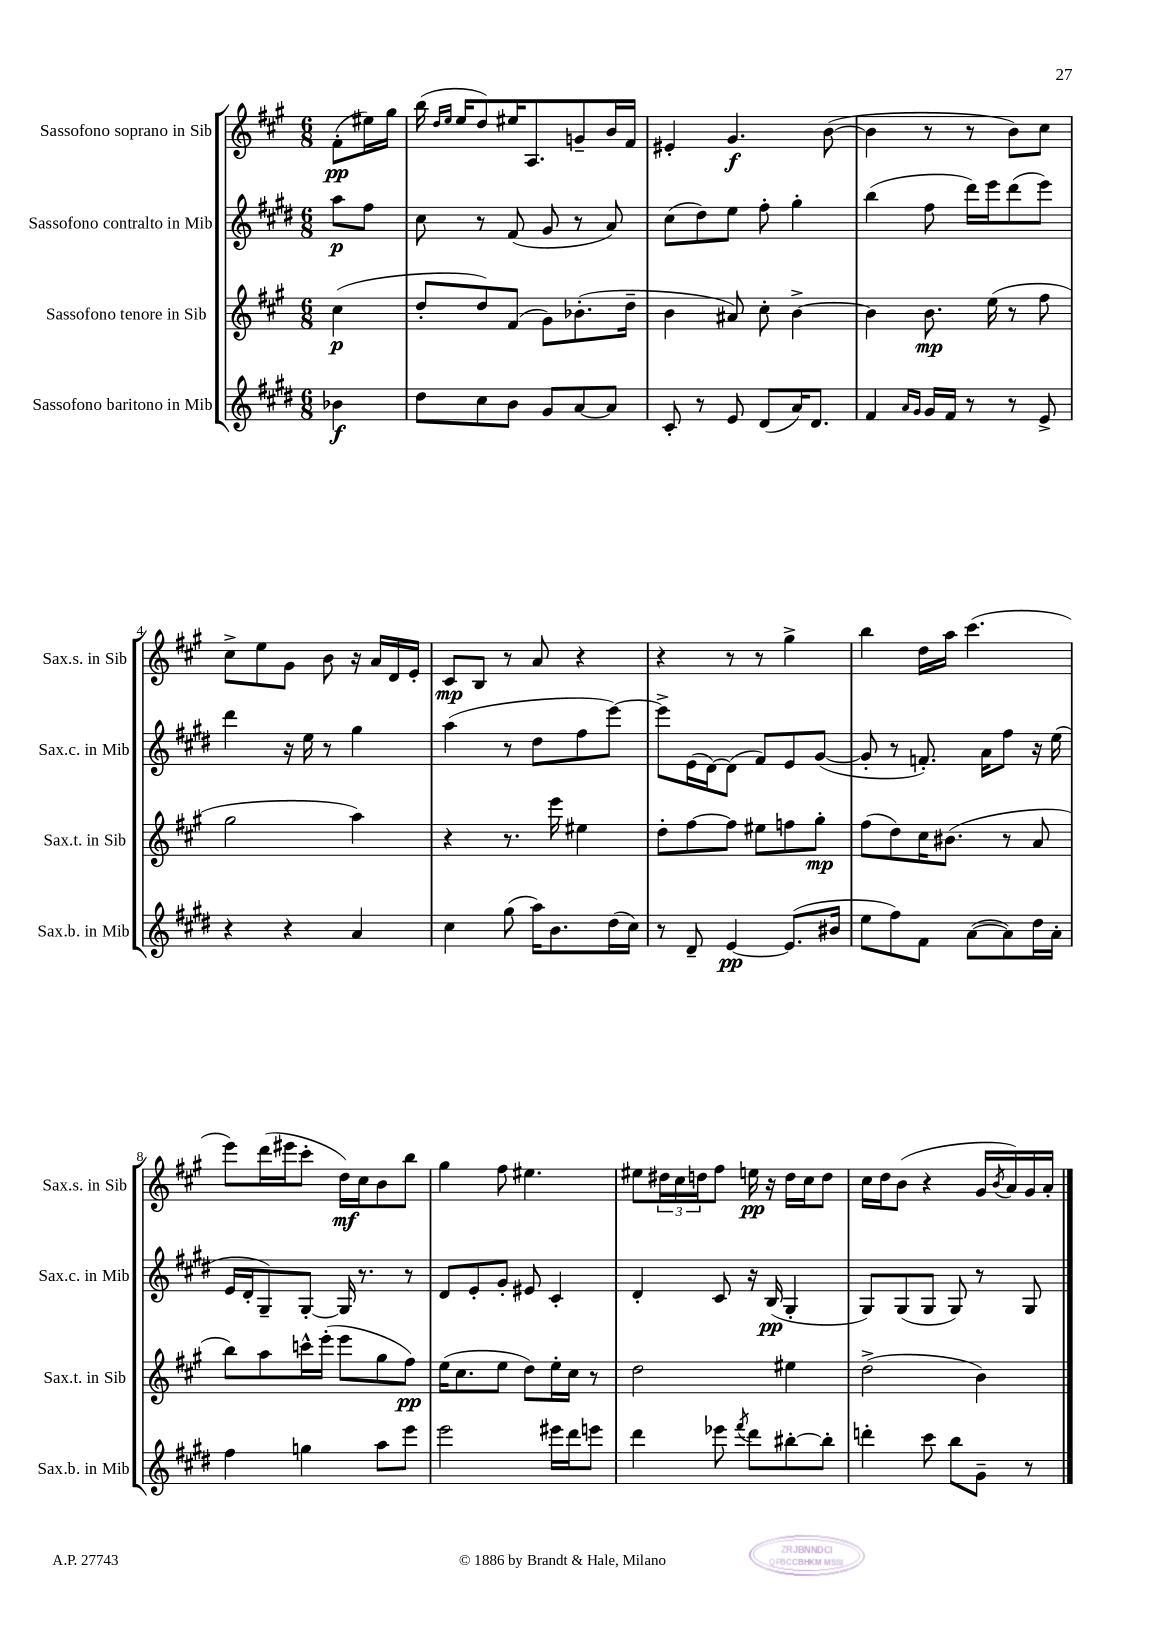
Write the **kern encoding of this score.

**kern	**kern	**kern	**kern
*staff4	*staff3	*staff2	*staff1
*clefG2	*clefG2	*clefG2	*clefG2
*k[f#c#g#d#]	*k[f#c#g#]	*k[f#c#g#d#]	*k[f#c#g#]
*M6/8	*M6/8	*M6/8	*M6/8
4b-	(4cc#	8aa	(8f#'
.	.	8ff#	16ee#)
.	.	.	16gg#
=	=	=	=
8dd#	8dd'	8cc#	(16bb
.	.	.	16qqdd
.	.	.	16qqee
.	.	.	16ee
8cc#	8dd)	8r	8dd)
8b	(8f#	(8f#	16ee#
.	.	.	8.A
8g#	8g#)	8g#	.
[8a	(8.b-'	8r	8g~
8a]	.	8a)	16b
.	16dd~	.	16f#
=	=	=	=
8c#'	4b	(8cc#	4e#'
8r	.	8dd#)	.
8e	8a#)	8ee	4.g#
(8d#	8cc#'	8ff#'	.
16a)	[4b^	4gg#'	.
8.d#	.	.	.
.	.	.	([8b
=	=	=	=
4f#	4b]	(4bb	4b]
16qqa	.	.	.
16qqg#	.	.	.
16g#	8.b	8ff#	8r
16f#	.	.	.
8r	.	16ddd#)	8r
.	(16ee	16eee	.
8r	8r	(8ddd#	8b)
8e^	8ff#	8eee)	8cc#
=	=	=	=
4r	2gg#	4ddd#	8cc#^
.	.	.	8ee
4r	.	16r	8g#
.	.	16ee	.
.	.	8r	8b
4a	4aa)	4gg#	16r
.	.	.	16a
.	.	.	16d
.	.	.	16e'
=	=	=	=
4cc#	4r	(4aa	8c#
.	.	.	8B
(8gg#	8.r	8r	8r
16aa)	.	8dd#	8a
8.b	16eee	.	.
.	4ee#	8ff#	4r
(16dd#	.	[8eee)	.
16cc#)	.	.	.
=	=	=	=
8r	8dd'	8eee^]	4r
8d#~	[8ff#	(16e	.
.	.	[16d#)	.
[4e	8ff#]	(8d#]	8r
.	8ee#	8f#)	8r
(8.e]	8ff	8e	4gg#^
.	8gg#'	([8g#	.
16b#	.	.	.
=	=	=	=
8ee	(8ff#	8g#']	4bb
8ff#)	8dd)	8r	.
8f#	16cc#	8.f')	16dd
.	(8.b#	.	16aa
([8a	.	.	(4.ccc#
.	.	16a	.
8a])	8r	8ff#	.
16dd#	8a	16r	.
16a'	.	(16ee	.
=	=	=	=
4ff#	8bb)	16e	8eee)
.	.	16d#'	.
.	8aa	8G#~)	(16ddd
.	.	.	16eee#
4gg	16ccc^^	[8G#'	8ccc#'
.	(16eee'	.	.
.	8eee	16G#]	16dd)
.	.	8.r	16cc#
8aa	8gg#	.	8b
8eee	8ff#)	8r	8bb
=	=	=	=
2eee	(16ee	8d#	4gg#
.	8.cc#	.	.
.	.	8e'	.
.	8ee	8g#'	8ff#
.	8dd)	8e#	4.ee#
16eee#	16ee'	4c#'	.
16ddd#	16cc#	.	.
8eee	8r	.	.
=	=	=	=
4ddd#	2dd	4d#'	8ee#
.	.	.	24dd#
.	.	.	24cc#
.	.	.	24dd
8eee-	.	8c#	8ff#
8qfff#	.	.	.
8ddd#	.	16r	16ee
.	.	(16B	16r
[8bb#'	4ee#	4G#'	16dd
.	.	.	16cc#
8bb#']	.	.	8dd
=	=	=	=
4ddd'	(2dd^	8G#)	16cc#
.	.	.	16dd
.	.	(8G#	(8b
8ccc#	.	8G#	4r
8bb	.	8G#)	.
8g#~	4b)	8r	16g#
.	.	.	8qb
.	.	.	16a)
8r	.	8G#	16g#
.	.	.	16a'
==	==	==	==
*-	*-	*-	*-
